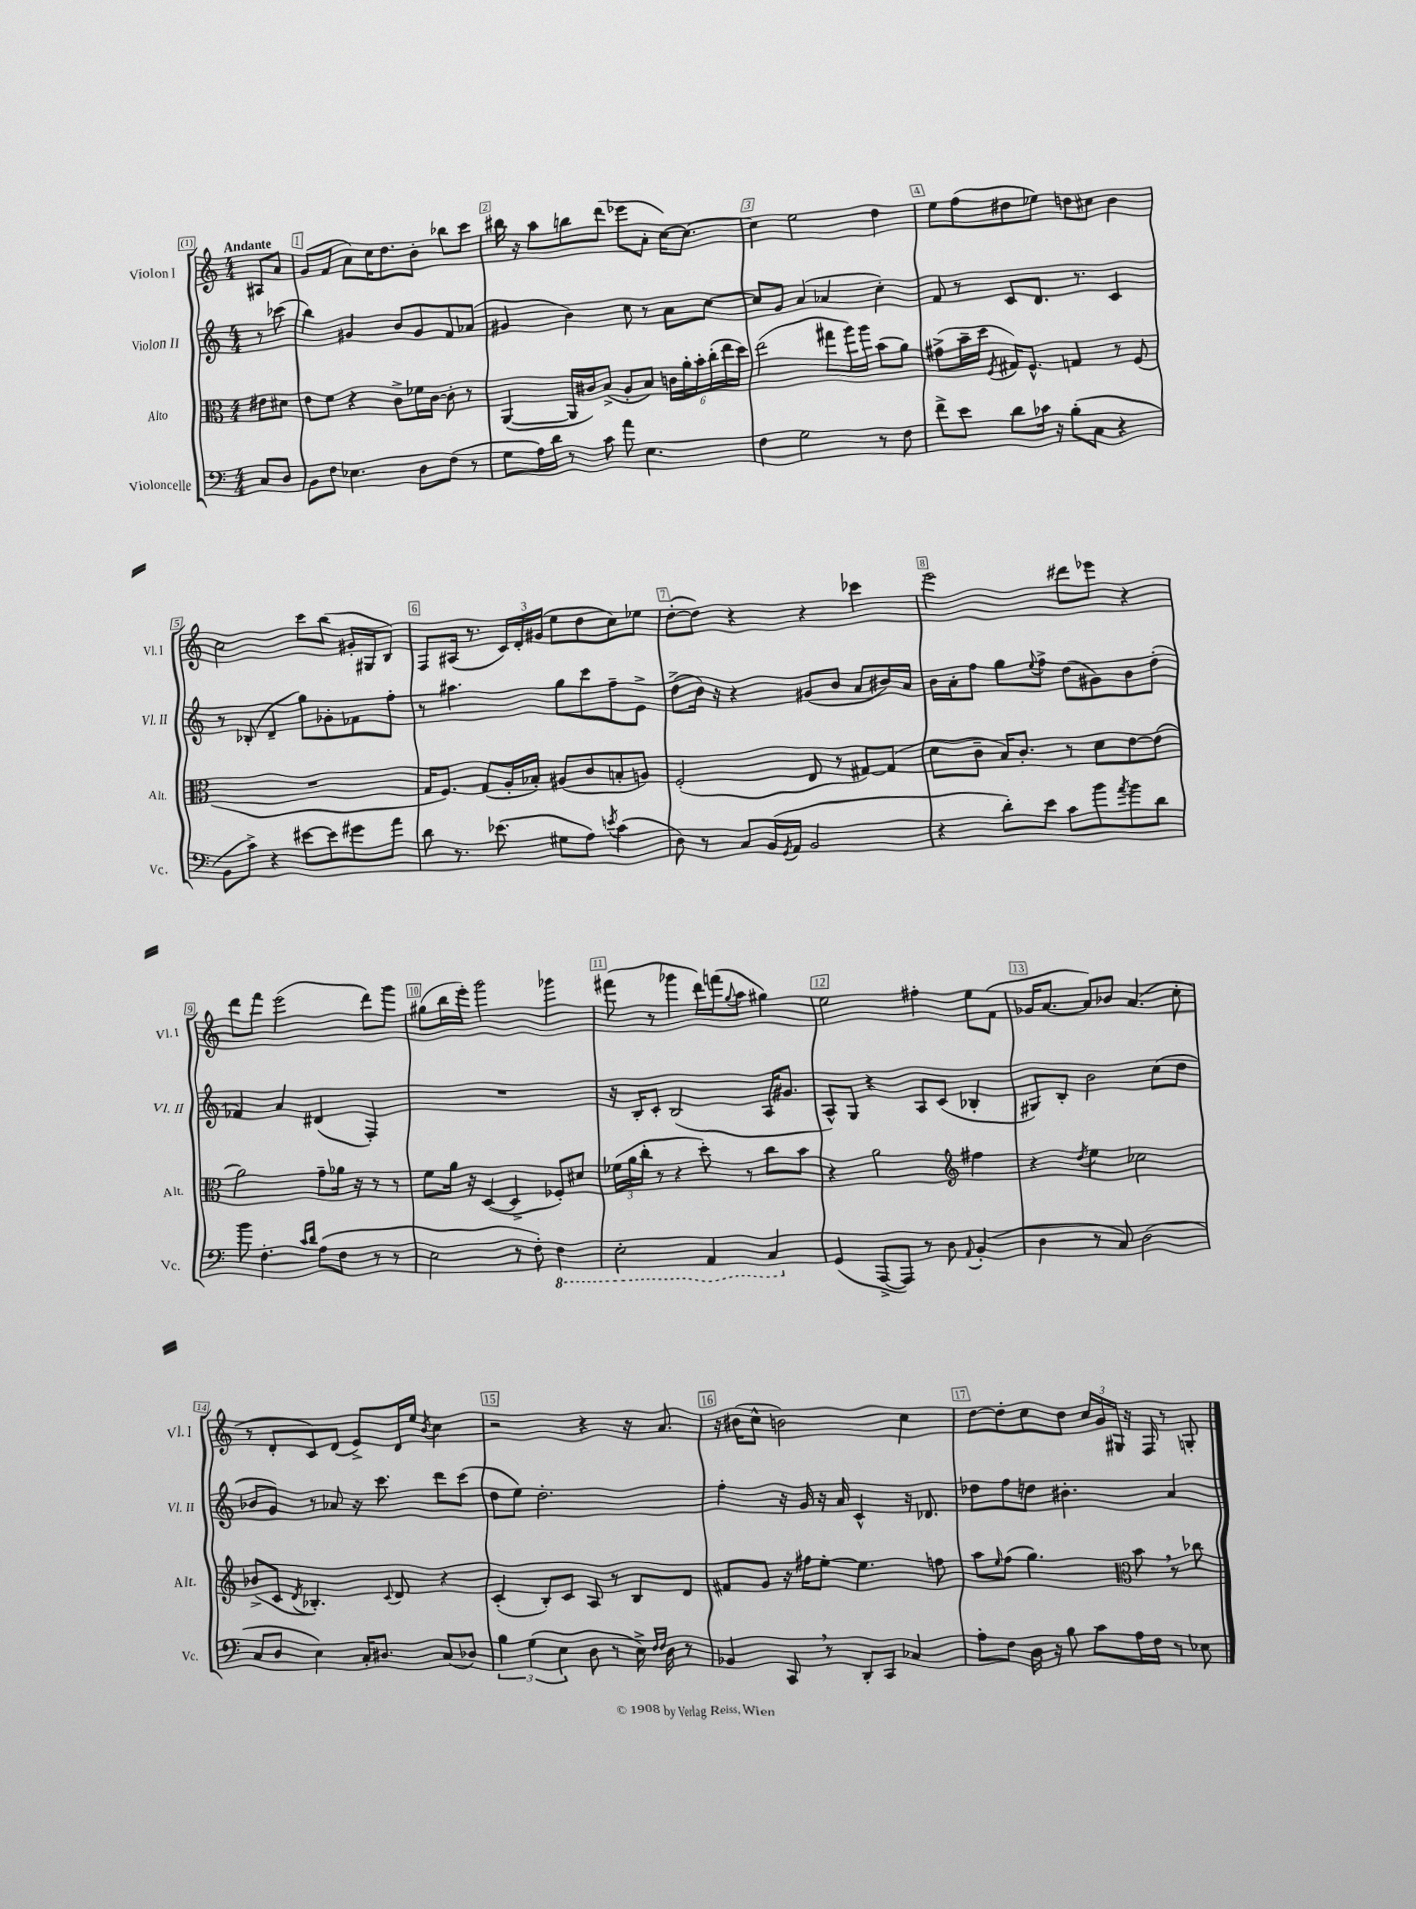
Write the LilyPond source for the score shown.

<<
\new StaffGroup <<
\new Staff = "s0" \with { instrumentName = "Violon I" shortInstrumentName = "Vl. I" } {
    \clef treble \key c \major \numericTimeSignature \time 4/4 \partial 4 \tempo "Andante"
    ais8 a'8 |
    g'8( f'8 a'8) c''16 d''8. b'8-. bes''8 c'''8 |
    bis''16 r16 a''8 b''8 d'''8( ees'''8 a'8-. c''16~) c''8.~ |
    c''4 e''2 d''4 |
    e''8 f''8( dis''8 ees''8) d''8 cis''8 b'4 |
    c''2 c'''8 b''8( gis'16-. gis16 b8) |
    f8 ais16( r8. \tuplet 3/2 { c'16) d'16-. gis'16( } e''8 d''8 c''8) ees''8 |
    d''8~-.( d''8) r4 r4 ces'''4 |
    e'''2 dis'''8 ees'''8 r4 |
    d'''8 f'''8 e'''2( d'''8) g'''8 |
    gis''8( b''16 e'''16-.) g'''2 ges'''4 |
    fis'''8( r8 ges'''4 d'''16) f'''16( \appoggiatura { g''8 } a''8 gis''4) |
    e''2 fis''4-. e''8 f'8( |
    ges'16 a'8.~ a'8) bes'8 a'4.( c''8-. |
    r8 d'8-. c'8) d'8( e'8->) d'16 e''16 \acciaccatura { b'8 } c''4 |
    r2 r4 r16 a'8. |
    r16 bis'16( c''8-^ b'2) c''4 |
    d''8~ d''8-. c''8 d''8 \tuplet 3/2 { c''16 g'16 gis16 } r16 f16 r8 g8-. \bar "|." |
}
\new Staff = "s1" \with { instrumentName = "Violon II" shortInstrumentName = "Vl. II" } {
    \clef treble \key c \major \numericTimeSignature \time 4/4 \partial 4
    r8 ces'''8( |
    b''4) gis'4 b'8 gis'8 f'8 aes'8( |
    gis'4 b'4) c''8 r8 a'8 c''8~ |
    c''8 g'8 a'4( aes'4 c''4-.) |
    f'8 r8 c'8 d'8. r8. c'4 |
    r8 bes8-.( d'4-- g''8) ges'8-. fes'8 f''8-. |
    r8 ais''4. g''8 c'''8 f''8-- e'8-> |
    d''8->( b'16) r16 r4 gis'8( b'8 a'8 bis'16) a'16 |
    b'16 a'16-. f''8 g''8 \appoggiatura { e''8 } f''8-> d''8( gis'8) b'8 d''8-.( |
    fes'4) a'4 dis'4( f4-.) |
    R1 |
    r16 b16-. c'8-. b2( a16 gis'8. |
    a8-^) g8 r4 a8 c'8( bes4-. |
    gis8) b8-. b'2 c''8( d''8 |
    bes'8 g'8) r8 aes'8 r16 c'''8. d'''8 c'''8( |
    d''8 e''8) d''2.-. |
    f''4-. r16 g'16 r16 a'16 c'4-^ r16 des'8. |
    des''8 f''8 d''8 bis'4.-. a'4 \bar "|." |
}
\new Staff = "s2" \with { instrumentName = "Alto" shortInstrumentName = "Alt." } {
    \clef alto \key c \major \numericTimeSignature \time 4/4 \partial 4
    eis'8 dis'8 |
    e'8 f'8 r4 c'8-> fes'16 c'16~ c'8-. r8 |
    a,4~( a,16 cis'16) b8->( a8-. b8) \tuplet 6/4 { c'16 a'16-. b'16-. c''16-.( e''16 d''16) } |
    e''2( gis''8 a''16) a''16 b'8( a'8) |
    gis'8->( b'16-- d''16 \acciaccatura { f8 } gis16) f8.-^ g4 r8 f8( |
    R1 |
    g16 f8.) g8( a16-. bes16-.) ais8( c'8 b8-. a8) |
    f2-.( e8 r8 gis8~) gis8( |
    d'8 c'8-- b16) c'8.-. r8 d'8 e'8~ e'8( |
    a'2) g'8-- aes'16 r16 r8 r8 |
    f'8 a'16 r16 d4~( d4-> fes8-.) dis'8 |
    \tuplet 3/2 { fes'16( a'16 c''16-. } r8 r4 d''8-.) r8 c''8 b'8 |
    r4 a'2 \clef treble fis''4 |
    r4 \acciaccatura { d''8 } e''4 ces''2 |
    bes'8->( c'8 \acciaccatura { d'8 } bes4.-.) \appoggiatura { c'8 } d'8 r4 |
    c'4-.( b8-.) c'8 a8 r8 b8 d'8 |
    fis'8 g'8 r16 fis''16 e''8~-. e''4. f''8 |
    a''8 \grace { e''16 } f''8( g''4.) \clef alto b'8 \breathe r8 ces''8 \bar "|." |
}
\new Staff = "s3" \with { instrumentName = "Violoncelle" shortInstrumentName = "Vc." } {
    \clef bass \key c \major \numericTimeSignature \time 4/4 \partial 4
    c8 d8 |
    b,8 f8 ees4. d8 f8( r8 |
    g8 a16) d'16 r8 c'8 a'8 e4. |
    f4 g2 r8 f8 |
    f'8-> e'8 d'8 ces'16 r16 b8-.( c8 r4 |
    b,8 c'8->) r4 eis'8~ eis'8 gis'8 a'8 |
    d'8 r8. ees'8.( gis8 a8) \acciaccatura { e'8 } c'4( |
    d8) r8 c8 b,16( \acciaccatura { g,8 } a,16 b,2 |
    r4 d'8-.) e'8 c'8 b'8 \acciaccatura { a'8 } b'8 d'8 |
    b'8 f4.-. \grace { c'16 d'16 } a8( f8 r8 r8 |
    e2 r8 f8-.) \ottava #-1 f,4 |
    e,2-. a,,4 c,4 \ottava #0 |
    g,4( a,,8~-> a,,8) r8 d8 \appoggiatura { a,8 } b,4-.( |
    d4 r8 c8) d2( |
    c8 d8 e4) c16-. dis8. c8( des8) |
    \tuplet 3/2 { b4 g4( e4 } d8 r8 e16->) \grace { f16 f16 } d16 r8 |
    bes,4 c,8 \breathe r8 d,8-. c,8 ces4 |
    a8-. f8 d16 r16 b8 c'8 a16 f16 r8 ees8 \bar "|." |
}
>>
>>
\layout { \context { \Score \override BarNumber.break-visibility = ##(#f #t #t) barNumberVisibility = #all-bar-numbers-visible \override BarNumber.stencil = #(make-stencil-boxer 0.1 0.3 ly:text-interface::print) } }
